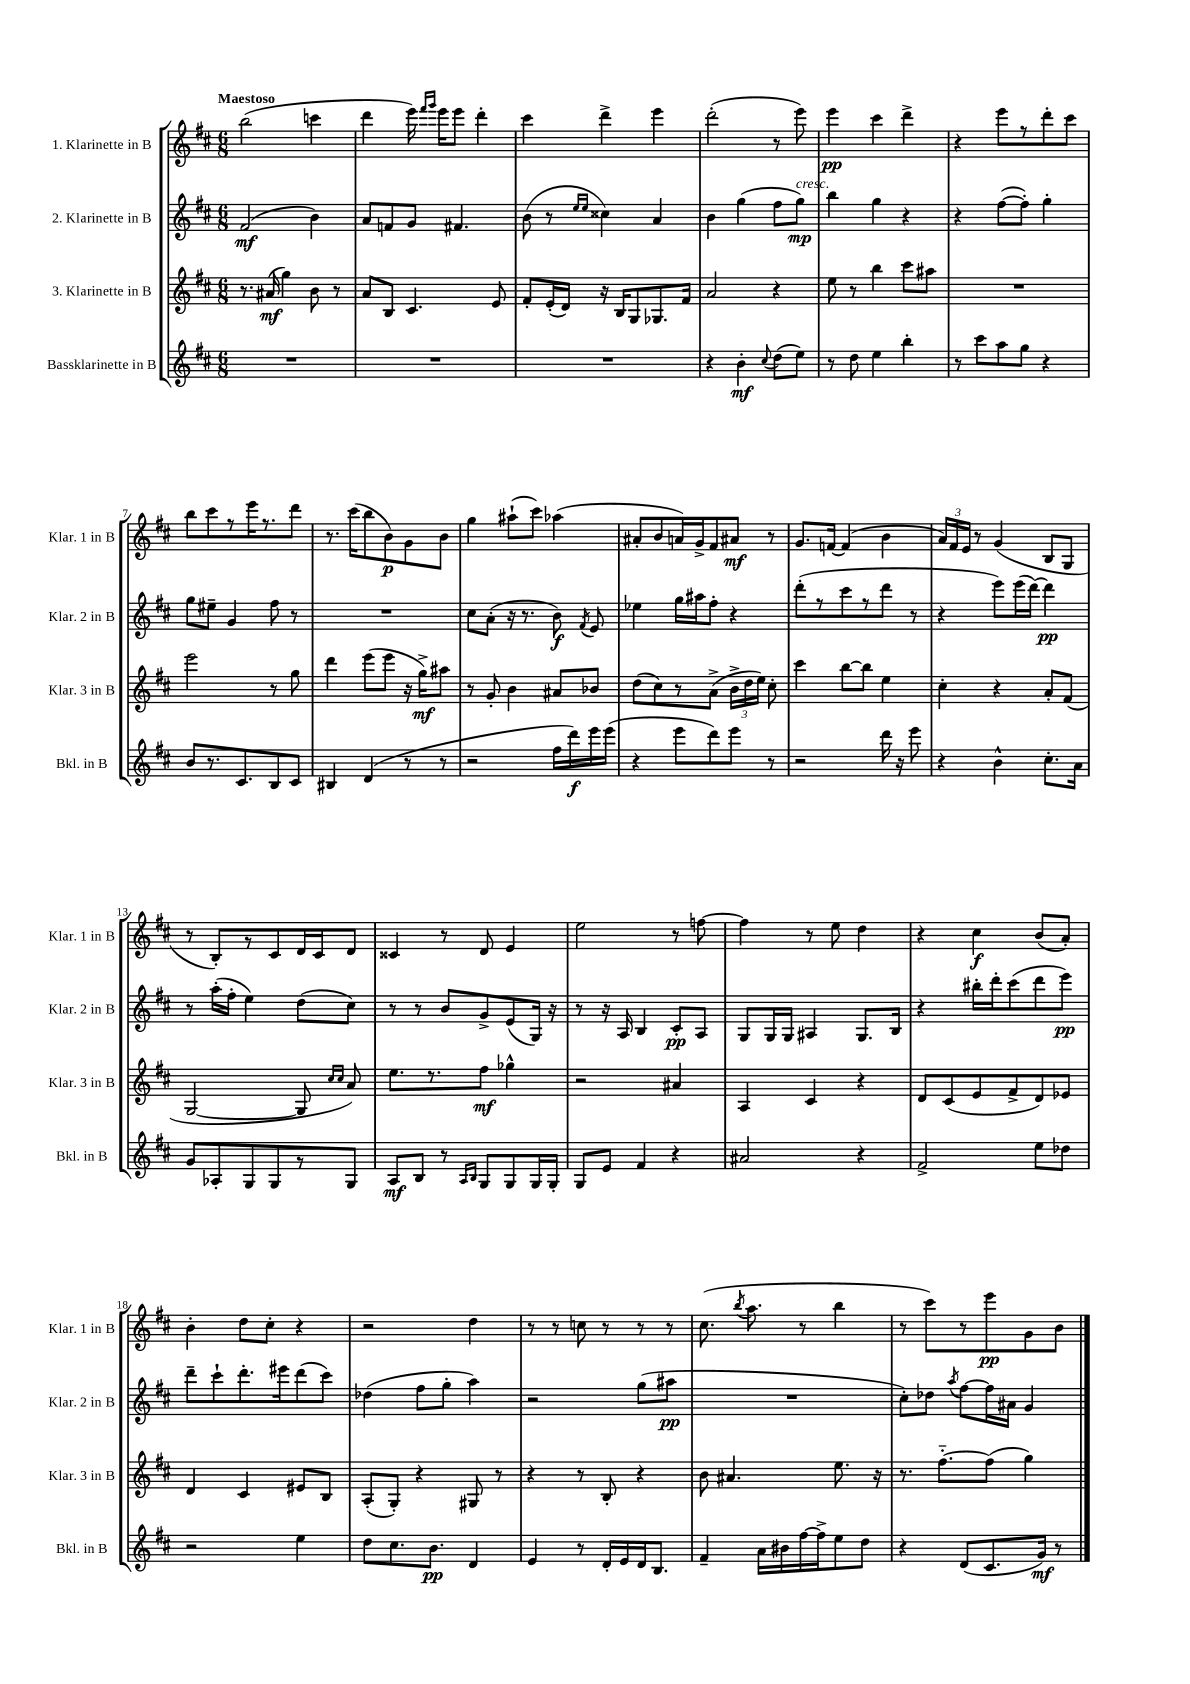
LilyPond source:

<<
\new StaffGroup <<
\new Staff = "s0" \with { instrumentName = "1. Klarinette in B" shortInstrumentName = "Klar. 1 in B" } {
    \clef treble \key d \major \numericTimeSignature \time 6/8 \tempo "Maestoso"
    \autoBeamOff b''2( c'''4 |
    d'''4 e'''16) \grace { fis'''16[ g'''16] } e'''16[ e'''8] d'''4-. |
    cis'''4 d'''4-> e'''4 |
    d'''2-.( r8 e'''8) |
    e'''4\pp cis'''4 d'''4-> |
    r4 e'''8[ r8 d'''8-. cis'''8] |
    b''8[ cis'''8 r8 e'''16 r8. d'''8] |
    r8. cis'''16[( b''8 b'8\p) g'8 b'8] |
    g''4 ais''8[-!( cis'''8]) aes''4( |
    ais'8[-. b'8 a'16) g'16-> fis'8 ais'8]\mf r8 |
    g'8.[ f'16]~ f'4( b'4 |
    \tuplet 3/2 { a'16[) fis'16 e'16] } r8 g'4( b8[ g8] |
    r8 b8[-.) r8 cis'8 d'16 cis'16 d'8] |
    cisis'4 r8 d'8 e'4 |
    e''2 r8 f''8~ |
    f''4 r8 e''8 d''4 |
    r4 cis''4\f b'8[( a'8]-.) |
    b'4-. d''8[ cis''8]-. r4 |
    r2 d''4 |
    r8 r8 c''8 r8 r8 r8 |
    cis''8.( \acciaccatura { b''8 } a''8. r8 b''4 |
    r8 cis'''8[) r8 e'''8\pp g'8 b'8] \bar "|." |
}
\new Staff = "s1" \with { instrumentName = "2. Klarinette in B" shortInstrumentName = "Klar. 2 in B" } {
    \clef treble \key d \major \numericTimeSignature \time 6/8
    \autoBeamOff fis'2\mf( b'4) |
    a'8[ f'8 g'8] fis'4. |
    b'8( r8 \grace { e''16[ e''16] } cisis''4) a'4 |
    b'4 g''4( fis''8[ g''8]\mp^\markup { \italic "cresc." }) |
    b''4 g''4 r4 |
    r4 fis''8[~( fis''8]-.) g''4-. |
    g''8[ eis''8]-- g'4 fis''8 r8 |
    R2. |
    cis''8[ a'8]-.( r16 r8. b'8\f) \acciaccatura { fis'8 } e'8 |
    ees''4 g''16[ ais''16 fis''8]-. r4 |
    d'''8[-.( r8 cis'''8 r8 d'''8] r8 |
    r4 e'''8[) e'''16( d'''16]~) d'''4\pp |
    r8 a''16[-.( fis''16]-. e''4) d''8[( cis''8]) |
    r8 r8 b'8[ g'8-> e'8( g16]) r16 |
    r8 r16 a16 b4 cis'8[-.\pp a8] |
    g8[ g16 g16] ais4 g8.[ b16] |
    r4 bis''16[-. d'''16-. cis'''8( d'''8 e'''8]\pp) |
    d'''8[-- cis'''8-! d'''8.-. eis'''16 d'''8( cis'''8]) |
    des''4( fis''8[ g''8]-. a''4) |
    r2 g''8[( ais''8]\pp |
    R2. |
    cis''8[-.) des''8] \acciaccatura { a''8 } fis''8[~ fis''16 ais'16] g'4 \bar "|." |
}
\new Staff = "s2" \with { instrumentName = "3. Klarinette in B" shortInstrumentName = "Klar. 3 in B" } {
    \clef treble \key d \major \numericTimeSignature \time 6/8
    \autoBeamOff r8. ais'16\mf( g''4) b'8 r8 |
    a'8[ b8] cis'4. e'8 |
    fis'8[-. e'16-.( d'16]) r16 b16[ g8 ges8. fis'16] |
    a'2 r4 |
    e''8 r8 b''4 cis'''8[ ais''8] |
    R2. |
    e'''2 r8 g''8 |
    d'''4 e'''8[( e'''8] r16 g''16[->\mf) ais''8] |
    r8 g'8-. b'4 ais'8[ bes'8] |
    d''8[( cis''8) r8 a'8]->( \tuplet 3/2 { b'16[-> d''16 e''16]) } cis''8-. |
    cis'''4 b''8[~ b''8] e''4 |
    cis''4-. r4 a'8[-. fis'8]( |
    g2~ g8 \grace { cis''16[ cis''16] } a'8) |
    e''8.[ r8. fis''8]\mf ges''4-^ |
    r2 ais'4 |
    a4 cis'4 r4 |
    d'8[ cis'8( e'8 fis'8-> d'8) ees'8] |
    d'4 cis'4 eis'8[ b8] |
    a8[-.( g8]-.) r4 gis8 r8 |
    r4 r8 b8-. r4 |
    b'8 ais'4. e''8. r16 |
    r8. fis''8.[~-_ fis''8]( g''4) \bar "|." |
}
\new Staff = "s3" \with { instrumentName = "Bassklarinette in B" shortInstrumentName = "Bkl. in B" } {
    \clef treble \key d \major \numericTimeSignature \time 6/8
    \autoBeamOff R2. |
    R2. |
    R2. |
    r4 b'4-.\mf \appoggiatura { cis''8 } d''8[( e''8]) |
    r8 d''8 e''4 b''4-. |
    r8 cis'''8[ a''8 g''8] r4 |
    b'8[ r8. cis'8. b8 cis'8] |
    bis4 d'4( r8 r8 |
    r2 fis''16[ d'''16\f) e'''16 e'''16]( |
    r4 e'''8[ d'''8) e'''8] r8 |
    r2 d'''16 r16 e'''8 |
    r4 b'4-^ cis''8.[-. a'16] |
    g'8[ aes8-. g8 g8 r8 g8] |
    a8[\mf b8] r8 \grace { a16[ b16] } g8[ g8 g16 g16]-. |
    g8[ e'8] fis'4 r4 |
    ais'2 r4 |
    fis'2-> e''8[ des''8] |
    r2 e''4 |
    d''8[ cis''8. b'8.]\pp d'4 |
    e'4 r8 d'16[-. e'16 d'16 b8.] |
    fis'4-- a'16[ bis'16 fis''16~ fis''16-> e''8 d''8] |
    r4 d'8[( cis'8. g'16]\mf) r8 \bar "|." |
}
>>
>>
